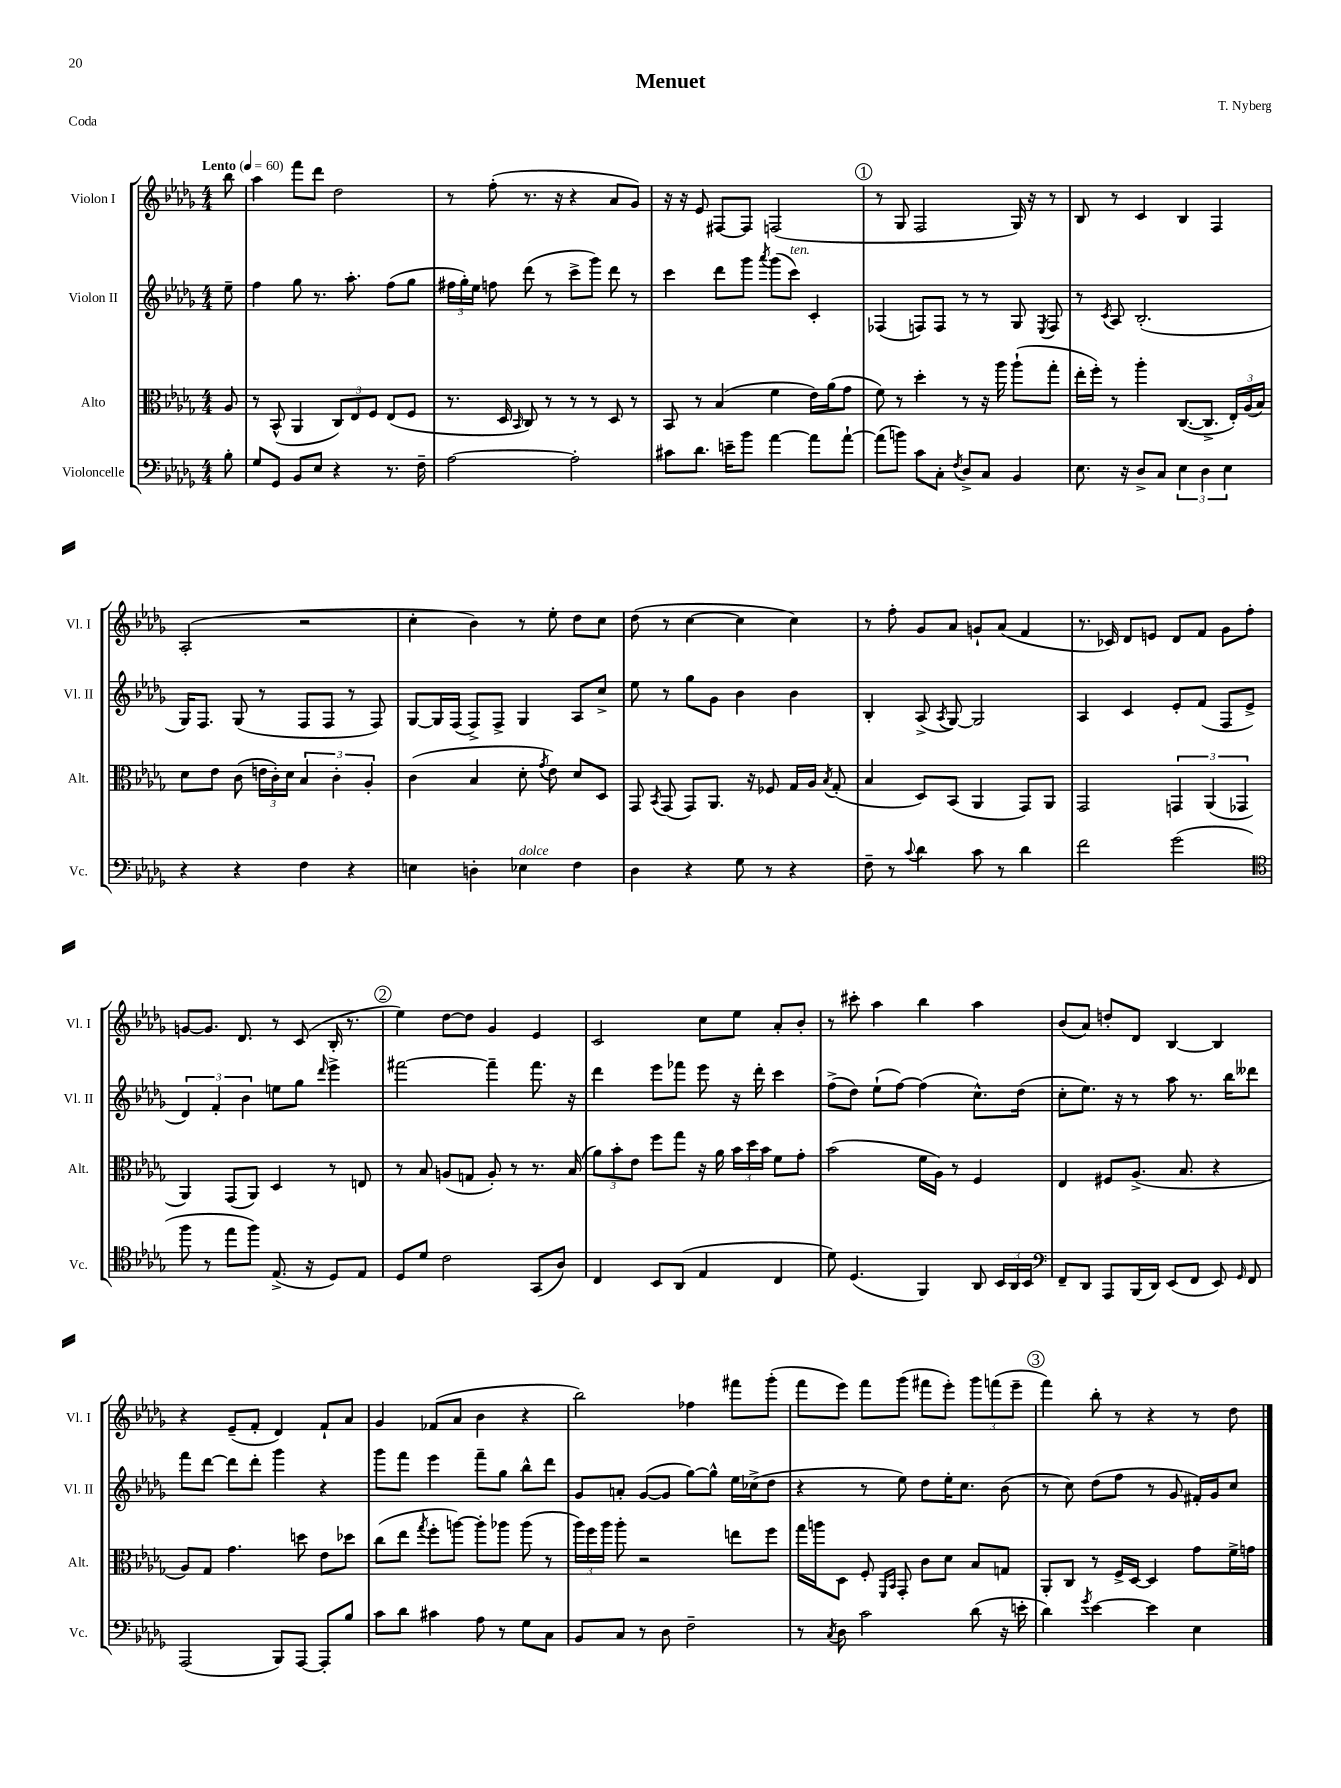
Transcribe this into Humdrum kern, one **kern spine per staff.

**kern	**kern	**kern	**kern
*part4	*part3	*part2	*part1
*staff4	*staff3	*staff2	*staff1
*I"Violoncelle	*I"Alto	*I"Violon II	*I"Violon I
*I'Vc.	*I'Alt.	*I'Vl. II	*I'Vl. I
*clefF4	*clefC3	*clefG2	*clefG2
*k[b-e-a-d-g-]	*k[b-e-a-d-g-]	*k[b-e-a-d-g-]	*k[b-e-a-d-g-]
*M4/4	*M4/4	*M4/4	*M4/4
*MM60	*MM60	*MM60	*MM60
=	=	=	=
!	!	!	!LO:TX:a:B:t=Lento
8B-'\	8A-/	8ee-~\	8bb-\
=1	=1	=1	=1
8G-/L	8r	4ff\	4aa-\
8GG-/J	(8BB-^^/	.	.
8BB-/L	4AA-/	8gg-\	8fff\L
8E-/J	.	8.r	8ddd-\J
4r	12C/L)	.	2dd-\
.	.	8.aa-'\	.
.	12E-/	.	.
.	12F/J	.	.
8.r	(8E-/L	(8ff\L	.
.	8F/J	8gg-\J	.
16F~\	.	.	.
=2	=2	=2	=2
[2A-\	8.r	24ff#X\LL	8r
.	.	24gg-'\)	.
.	.	24ee-\JJ	.
.	.	8ffn\	(8ff'\
.	16D-/	.	.
.	16qqBB-/	.	.
.	8C/)	(8ddd-\	8.r
.	8r	8r	.
.	.	.	16r
2A-'\]	8r	8ccc^\L	4r
.	8r	8ggg-\J)	.
.	8D-/	8ddd-\	8a-/L
.	8r	8r	8g-/J)
=3	=3	=3	=3
8c#X\L	8BB-/	4ccc\	16r
.	.	.	16r
8.d-\J	8r	.	8e-/
.	(4B-/	8ddd-\L	[8F#X/L
16en~\KL	.	.	.
8b-\J	.	8ggg-\J	8F#/J]
.	.	8qaaa-/	.
[4a-\	4f\	(8ggg-\L	(2Fn/
!	!	!LO:TX:a:i:t=ten.	!
.	.	8ccc\J)	.
8a-\L]	16e-\LL)	4c'/	.
.	(16a-\J	.	.
[8a-`\J	8g-\J	.	.
!!LO:REH:place=s1:t=1
=4	=4	=4	=4
(8a-\L]	8f\)	(4F-X/	8r
8bn\J)	8r	.	8G-/
8c\L	4dd-'\	8Fn/L)	2F/
8C'\J	.	8F/J	.
8qF/	.	.	.
8D-^/L	8r	8r	.
8C/J	16r	8r	.
.	16aa-\	.	.
4BB-/	(8aa-`\L	8G-/	16G-/)
.	.	.	16r
.	.	8qE-/	.
.	8gg-'\J	8F/	8r
=5	=5	=5	=5
8.E-\	16ee-'\LL	8r	8B-/
.	16ff'\JJ)	.	.
.	.	8qc/	.
.	8r	8A-/	8r
16r	.	.	.
8D-^/L	4aa-'\	(2.B-'/	4c/
8C/J	.	.	.
6E-\	([8.C/L	.	4B-/
6D-\	.	.	.
.	8.C^/J]	.	.
.	.	.	4F/
6E-\	.	.	.
.	24E-'/LL)	.	.
.	(24A-/	.	.
.	24B-/JJ)	.	.
!!LO:LB:g=z
=6	=6	=6	=6
4r	8d-\L	16G-/KL)	(2A-'/
.	.	8.F/J	.
.	8e-\J	.	.
4r	(8c\	(8G-/	.
.	24en\LL	8r	.
.	24c'\)	.	.
.	24d-\JJ	.	.
4F\	6B-/	8F/L	2r
.	.	8F/J	.
.	6c'\	.	.
4r	.	8r	.
.	6A-'/	.	.
.	.	8F/)	.
=7	=7	=7	=7
4En\	(4c\	[8G-/L	4cc'\
.	.	16G-/L]	.
.	.	(16F/JJ	.
4Dn'\	4B-/	8F^/L)	4b-\)
.	.	8F^/J	.
!LO:TX:a:i:t=dolce	!	!	!
4E-X\	8d-'\	4G-/	8r
.	8qg-/	.	.
.	8e-\)	.	8ee-'\
4F\	8d-/L	8A-/L	8dd-\L
.	8D-/J	8cc^/J	8cc\J
=8	=8	=8	=8
4D-\	8GG-/	8ee-\	(8dd-\
.	8qBB-/	.	.
.	(8GG-/	8r	8r
4r	8GG-/L)	8gg-\L	[4cc\
.	8.AA-/J	8g-\J	.
8G-\	.	4b-\	4cc\]
.	16r	.	.
8r	8F-X/	.	.
4r	16G-/LL	4b-\	4cc\)
.	16A-/JJ	.	.
.	8qB-/	.	.
.	(8G-'/	.	.
=9	=9	=9	=9
8F~\	4B-/	4B-'/	8r
8r	.	.	8ff'\
8qqc/	.	.	.
4d-\	8D-/L)	(8A-^/	8g-/L
.	.	8qA-/	.
.	(8BB-/J	[8G-/)	8a-/J
8c\	4AA-/	2G-/]	8gn`/L
8r	.	.	(8a-/J
4d-\	8GG-/L)	.	4f/
.	8AA-/J	.	.
=10	=10	=10	=10
2f\	2GG-/	4A-/	8.r
.	.	.	16c-X/)
.	.	4c/	8d-/L
.	.	.	8en/J
(2g-\	6GGn/	8e-'/L	8d-/L
.	.	(8f/J	8f/J
.	(6AA-/	.	.
.	.	8F/L	8g-\L
.	6GG-X/	.	.
.	.	8e-^/J	8ff'\J
!!LO:LB:g=z
=11	=11	=11	=11
*clefC4	*	*	*
8ff\	4AA-/)	6d-/)	[8gn/L
8r	.	.	8.g/J]
.	.	6f'/	.
8ee-\L	(8GG-/L	.	.
.	.	.	8.d-/
.	.	6b-\	.
8ff\J)	8AA-/J)	.	.
(8.E-^/	4D-/	8een\L	8r
.	.	8gg-\J	(8c/
16r	.	.	.
.	.	16qqddd-/	.
8D-/L)	8r	4eee-^\	16B-'/
.	.	.	8.r
8E-/J	8En/	.	.
!!LO:REH:place=s1:t=2
=12	=12	=12	=12
8D-/L	8r	[2fff#X\	4ee-\)
8d-/J	8B-/	.	.
2c\	(8An/L	.	[8dd-\L
.	8Gn/J	.	8dd-\J]
.	8A'/)	4fff#~\]	4g-/
.	8r	.	.
(8GG-/L	8.r	8.fff#\	4e-/
8A-/J)	.	.	.
.	(16B-/	16r	.
=13	=13	=13	=13
4C/	12a-\L)	4ddd-\	2c/
.	12b-'\	.	.
.	12e-\J	.	.
8BB-/L	8ff\L	8eee-\L	.
(8AA-/J	8gg-\J	8fff-X\J	.
4E-/	16r	8eee-\	8cc\L
.	16a-\	.	.
.	24b-\LL	16r	8ee-\J
.	24dd-\	.	.
.	.	16ddd-'\	.
.	24b-\JJ	.	.
4C/	8f\L	4ccc\	8a-'/L
.	8g-'\J	.	8b-'/J
=14	=14	=14	=14
8d-\)	(2b-\	(8ff^\L	8r
(4.D-/	.	8dd-\J)	8ccc#X'\
.	.	(8ee-`\L	4aa-\
.	.	[8ff\J)	.
4FF/)	16f\LL	(4ff\]	4bb-\
.	16A-\JJ)	.	.
.	8r	.	.
8AA-/	4F/	8.cc^^\L)	4aa-\
24BB-/LL	.	.	.
24AA-/	.	.	.
.	.	(16dd-\Jk	.
24BB-/JJ	.	.	.
=15	=15	=15	=15
*clefF4	*	*	*
8FF~/L	4E-/	8cc'\L	(8b-/L
8DD-/J	.	8.ee-\J)	8a-/J)
8AAA-/L	8F#X/L	.	8ddn'/L
.	.	16r	.
(16BBB-/L	(8.A-^/J	8r	8d-/J
16DD-/JJ)	.	.	.
(8EE-/L	.	8aa-\	[4B-/
.	8.B-/	.	.
8FF/J	.	8.r	.
8EE-/)	4r	.	4B-/]
.	.	16bb-\KL	.
16qqGG-/	.	.	.
8FF/	.	8ddd--X\J	.
!!LO:LB:g=z
=16	=16	=16	=16
(2AAA-/	8A-/L)	8fff\L	4r
.	8G-/J	[8ddd-\J	.
.	4.g-\	8ddd-\L]	(8e-~/L
.	.	8ddd-'\J	8f'/J
8BBB-/L)	.	4ggg-\	4d-/)
[8AAA-/J	8ddn\	.	.
8AAA-'/L]	8e-\L	4r	8f`/L
8B-/J	8dd-X\J	.	8a-/J
=17	=17	=17	=17
8c\L	(8cc\L	8ggg-\L	4g-/
8d-\J	8ee-\J	8fff\J	.
.	8qgg-/	.	.
4c#X\	8ff'\L	4eee-\	(8f-X/L
.	[8aan\J)	.	8a-/J
8A-\	8aa'\L]	8fff~\L	4b-\
8r	8aa-X\J	8gg-\J	.
8G-\L	(8aa-\	8bb-^^\L	4r
8C\J	8r	8ddd-\J	.
=18	=18	=18	=18
8BB-/L	24aa-\LL)	8g-/L	2bb-\)
.	24ff\	.	.
.	24aa-\JJ	.	.
8C/J	8aa-'\	8an'/J	.
8r	2r	([8g-/L	.
8D-\	.	8g-/J]	.
2F~\	.	[8gg-\L)	4ff-X\
.	.	8gg-^^\J]	.
.	8een\L	16ee-\LL	8fff#X\L
.	.	(16cc-X^\J	.
.	8ff\J	8dd-\J	(8ggg-'\J
=19	=19	=19	=19
8r	16gg-\LL	4r	8fff\L
.	16aan\J	.	.
8qC/	.	.	.
8D-\	8D-\J	.	8eee-\J)
2c\	8F'/	8r	8fff\L
.	16qqFF/LL	.	.
.	16qqBB-/JJ	.	.
.	8GG-'/	8ee-\)	(8ggg-\J
.	8c\L	8dd-\L	8fff#X\L
.	8d-\J	16ee-'\K	8eee-'\J)
.	.	8.cc\J	.
(8d-\	8B-/L	.	12ggg-\L
.	.	.	(12fffn\
16r	8Gn/J	(8b-\	.
.	.	.	12eee-~\J
16en'\	.	.	.
!!LO:REH:place=s1:t=3
=20	=20	=20	=20
4d-\)	8AA-'/L	8r	4fff\)
.	8C/J	8cc\)	.
8qg-/	.	.	.
[4e-\	8r	(8dd-\L	8bb-'\
.	16F^/LL	8ff\J	8r
.	[16D-/JJ	.	.
4e-\]	4D-/]	8r	4r
.	.	8g-/	.
4E-\	8g-\L	16f#X'/LL)	8r
.	.	16g-/J	.
.	16f^\L	8cc/J	8dd-\
.	16gn\JJ	.	.
==	==	==	==
*-	*-	*-	*-
